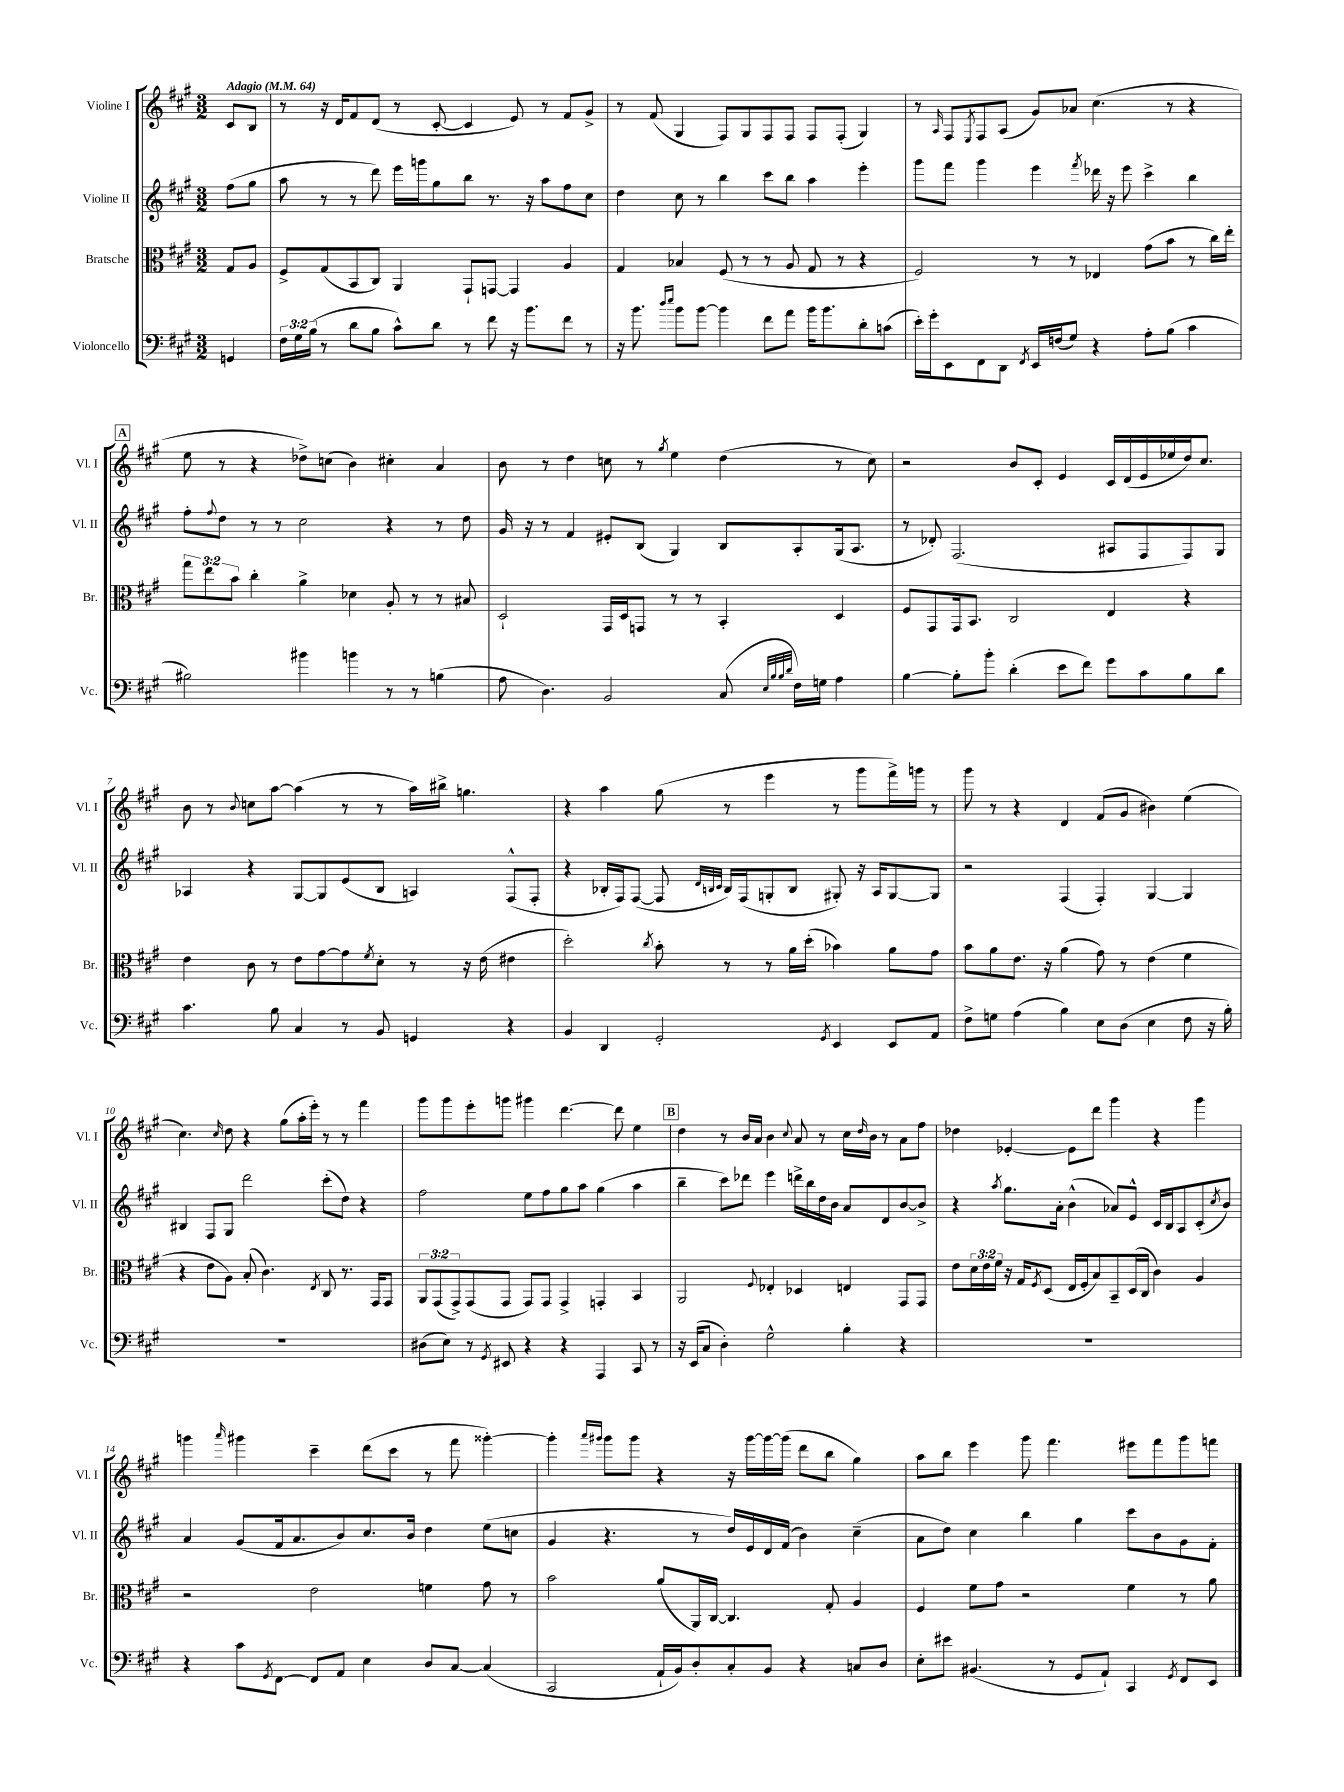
<<
\new StaffGroup <<
\new Staff = "s0" \with { instrumentName = "Violine I" shortInstrumentName = "Vl. I" } {
    \clef treble \key a \major \numericTimeSignature \time 3/2 \partial 4 \tempo "Adagio" 4 = 64
    cis'8 b8 |
    r8 r16 d'16 fis'8 d'8( r8 cis'8~-. cis'4 e'8) r8 fis'8 gis'8-> |
    r8 fis'8( gis4 fis8) gis8 fis8 fis8 fis8 fis8-.( gis4) |
    r8 \grace { a16 } fis8 \acciaccatura { e8 } fis8 a8( gis'8) aes'8 cis''4.( r8 r4 |
    \mark \markup { \box "A" } e''8 r8 r4 des''8->) c''8( b'4) cis''4-. a'4 |
    b'8 r8 d''4 c''8 r8 \acciaccatura { gis''8 } e''4 d''4( r8 c''8) |
    r2 b'8 cis'8-. e'4 cis'16 d'16( e'16 ees''16 d''16) cis''8. |
    b'8 r8 \appoggiatura { b'8 } c''8 a''8~ a''4( r8 r8 a''16) bis''16-> g''4. |
    r4 a''4 gis''8( r8 e'''4 r8 gis'''8 fis'''16->) g'''16 r8 |
    gis'''8 r8 r4 d'4 fis'8( gis'8 bis'4) e''4( |
    cis''4.) \grace { cis''16 } d''8 r4 gis''8( a''16-. e'''16-.) r8 r8 fis'''4 |
    gis'''8 gis'''8 e'''8-. g'''8 gis'''4 d'''4.~ d'''8 e''4 |
    \mark \markup { \box "B" } d''4 r8 b'16 a'16 b'4 \appoggiatura { cis''8 } a'8 r8 cis''16 \grace { d''16 } b'16 r8 a'8 fis''8 |
    des''4 ees'4~-. ees'8 d'''8 gis'''4 r4 gis'''4 |
    g'''4 \grace { a'''16 } gis'''4 cis'''4-- d'''8( cis'''8 r8 fis'''8 gisis'''4~-.) |
    gisis'''4-. \grace { a'''16 gis'''16 } gis'''8 gis'''8 r4 r16 gis'''16~ gis'''16~ gis'''16( d'''8 b''8 gis''4) |
    a''8 b''8 e'''4 gis'''8 fis'''4. eis'''8 fis'''8 gis'''8 f'''8 \bar "|." |
}
\new Staff = "s1" \with { instrumentName = "Violine II" shortInstrumentName = "Vl. II" } {
    \clef treble \key a \major \numericTimeSignature \time 3/2 \partial 4
    fis''8( gis''8 |
    a''8 r8 r8 d'''8) e'''16 g'''16 gis''8 b''8 r8. r16 a''8 fis''8 cis''8 |
    d''4 cis''8 r8 b''4 cis'''8 b''8 a''4 e'''4-. |
    gis'''8 fis'''8 gis'''4 e'''4 \acciaccatura { fis'''8 } des'''16 r16 e'''8 cis'''4-> b''4 |
    \mark \markup { \box "A" } fis''8-. \appoggiatura { fis''8 } d''8 r8 r8 cis''2 r4 r8 d''8 |
    gis'16 r16 r8 fis'4 eis'8-. b8( gis4) b8 a8-. gis16( a8. |
    r8 des'8-.) fis2.( ais8 fis8 fis8) gis8 |
    aes4 r4 gis8~ gis8 e'8( b8 a4) fis8-^( fis8-. |
    r4 bes16-. fis16) fis8~( fis8 \grace { d'32 b32 cis'32 } b16) fis16( g8-. b8 gis8-.) r16 a16 gis8~ gis8 |
    r2 fis4( fis4-.) gis4~ gis4 |
    bis4 fis8 gis8 d'''2 cis'''8-.( d''8) r4 |
    fis''2 e''8 fis''8 gis''8 a''8 gis''4( a''4 |
    \mark \markup { \box "B" } b''4-- cis'''8) des'''8 e'''4 d'''16-> b''16 d''16 b'16 a'8 d'8 b'8~ b'8-> |
    r4 \acciaccatura { a''8 } gis''8. a'16-. b'4-^( aes'8) e'8-^ cis'16 b16 a8 cis'8-.( \acciaccatura { cis''8 } b'8) |
    a'4 gis'8( fis'16 a'8. b'8) cis''8. b'16 d''4 e''8( c''8 |
    gis'4 r4. r8 d''16) e'16 d'16 fis'16( b'4) cis''4--( |
    a'8 d''8) cis''4 b''4 gis''4 cis'''8 b'8 gis'8 fis'8-. \bar "|." |
}
\new Staff = "s2" \with { instrumentName = "Bratsche" shortInstrumentName = "Br." } {
    \clef alto \key a \major \numericTimeSignature \time 3/2 \override Staff.TupletNumber.text = #tuplet-number::calc-fraction-text \partial 4
    gis8 a8 |
    fis8-> gis8( b,8 cis8) a,4 gis,8-! g,8~ g,4 a4 |
    gis4 bes4 fis8( r8 r8 a8 gis8 r8 r4 |
    fis2) r8 r8 ees4 gis'8( b'8 r8 cis''16) e''16-. |
    \mark \markup { \box "A" } \tuplet 3/2 { gis''8 e''8 b'8 } cis''4-. a'4-> des'4 a8-. r8 r8 bis8 |
    d2-! gis,16 d16 g,8 r8 r8 b,4-. d4 |
    fis8 gis,8 gis,16 b,8. cis2 e4 r4 |
    e'4 cis'8 r8 e'8 gis'8~ gis'8 \acciaccatura { fis'8 } d'8-. r8 r16 e'16( eis'4 |
    d''2-.) \acciaccatura { cis''8 } b'8-. r8 r8 a'16 d''16-.( bes'4) a'8 gis'8 |
    b'8 a'8 e'8. r16 a'4( gis'8) r8 e'4( fis'4 |
    r4 e'8 a8) b8-.( cis'4.) \acciaccatura { e8 } cis8 r8. gis,16 gis,8 |
    \tuplet 3/2 { a,8 gis,8( gis,8->) } gis,8( gis,8 gis,8) gis,8 gis,4-> g,4-. b,4 |
    \mark \markup { \box "B" } a,2 \appoggiatura { fis8 } ees4-. des4 e4 gis,8 gis,8 |
    e'8 \tuplet 3/2 { d'16 e'16 fis'16 } r16 gis16 \acciaccatura { fis8 } d8( e16 fis16-. b8) b,8-- d16( cis16 cis'4) a4 |
    r2 e'2 f'4 gis'8 r8 |
    b'2 a'8( a,16) cis16~ cis4. gis8-. a4 |
    fis4 fis'8 gis'8 r2 fis'4 r8 a'8 \bar "|." |
}
\new Staff = "s3" \with { instrumentName = "Violoncello" shortInstrumentName = "Vc." } {
    \clef bass \key a \major \numericTimeSignature \time 3/2 \override Staff.TupletNumber.text = #tuplet-number::calc-fraction-text \partial 4
    g,4 |
    \tuplet 3/2 { fis16 gis16 b16( } r8 d'8 b8 cis'8-^) d'8 r8 fis'8 r16 b'8. fis'8 r8 |
    r16 b'8. \grace { d''16 e''16 } b'8 b'8~ b'4 fis'8 a'8 b'16 b'8. d'8-. c'8( |
    e'16-.) gis'16-. e,8 fis,8 d,8 \acciaccatura { fis,8 } e,16 f16( gis8) r4 a8-. b8( cis'4 |
    \mark \markup { \box "A" } bis2) bis'4 b'4 r8 r8 b4( |
    a8 d4.) b,2 cis8( \grace { e32 b32 b32 d'32 } fis16) g16 a4 |
    b4~ b8-. b'8-. d'4-.( e'8 fis'8) gis'8 cis'8 b8 d'8 |
    cis'4. b8 cis4 r8 b,8 g,4 r4 |
    b,4 d,4 gis,2-. \acciaccatura { gis,8 } e,4 e,8 a,8 |
    fis8-> g8 a4( b4) e8 d8( e4 fis8 r16 b16-.) |
    R1. |
    dis8( e8) r8 \acciaccatura { gis,8 } eis,8 r4 r4 a,,4 cis,8 r8 |
    \mark \markup { \box "B" } r16 e,16( cis8 d4-.) gis2-^ b4-. r4 |
    R1. |
    r4 cis'8 \acciaccatura { gis,8 } fis,8~ fis,8 a,8 e4 d8 cis8~ cis4( |
    cis,2 a,16-! b,16) d8-. cis8-. b,8 r4 c8 d8 |
    e8-. eis'8 bis,4.( r8 gis,8 a,8-!) cis,4 \acciaccatura { gis,8 } fis,8 e,8 \bar "|." |
}
>>
>>
